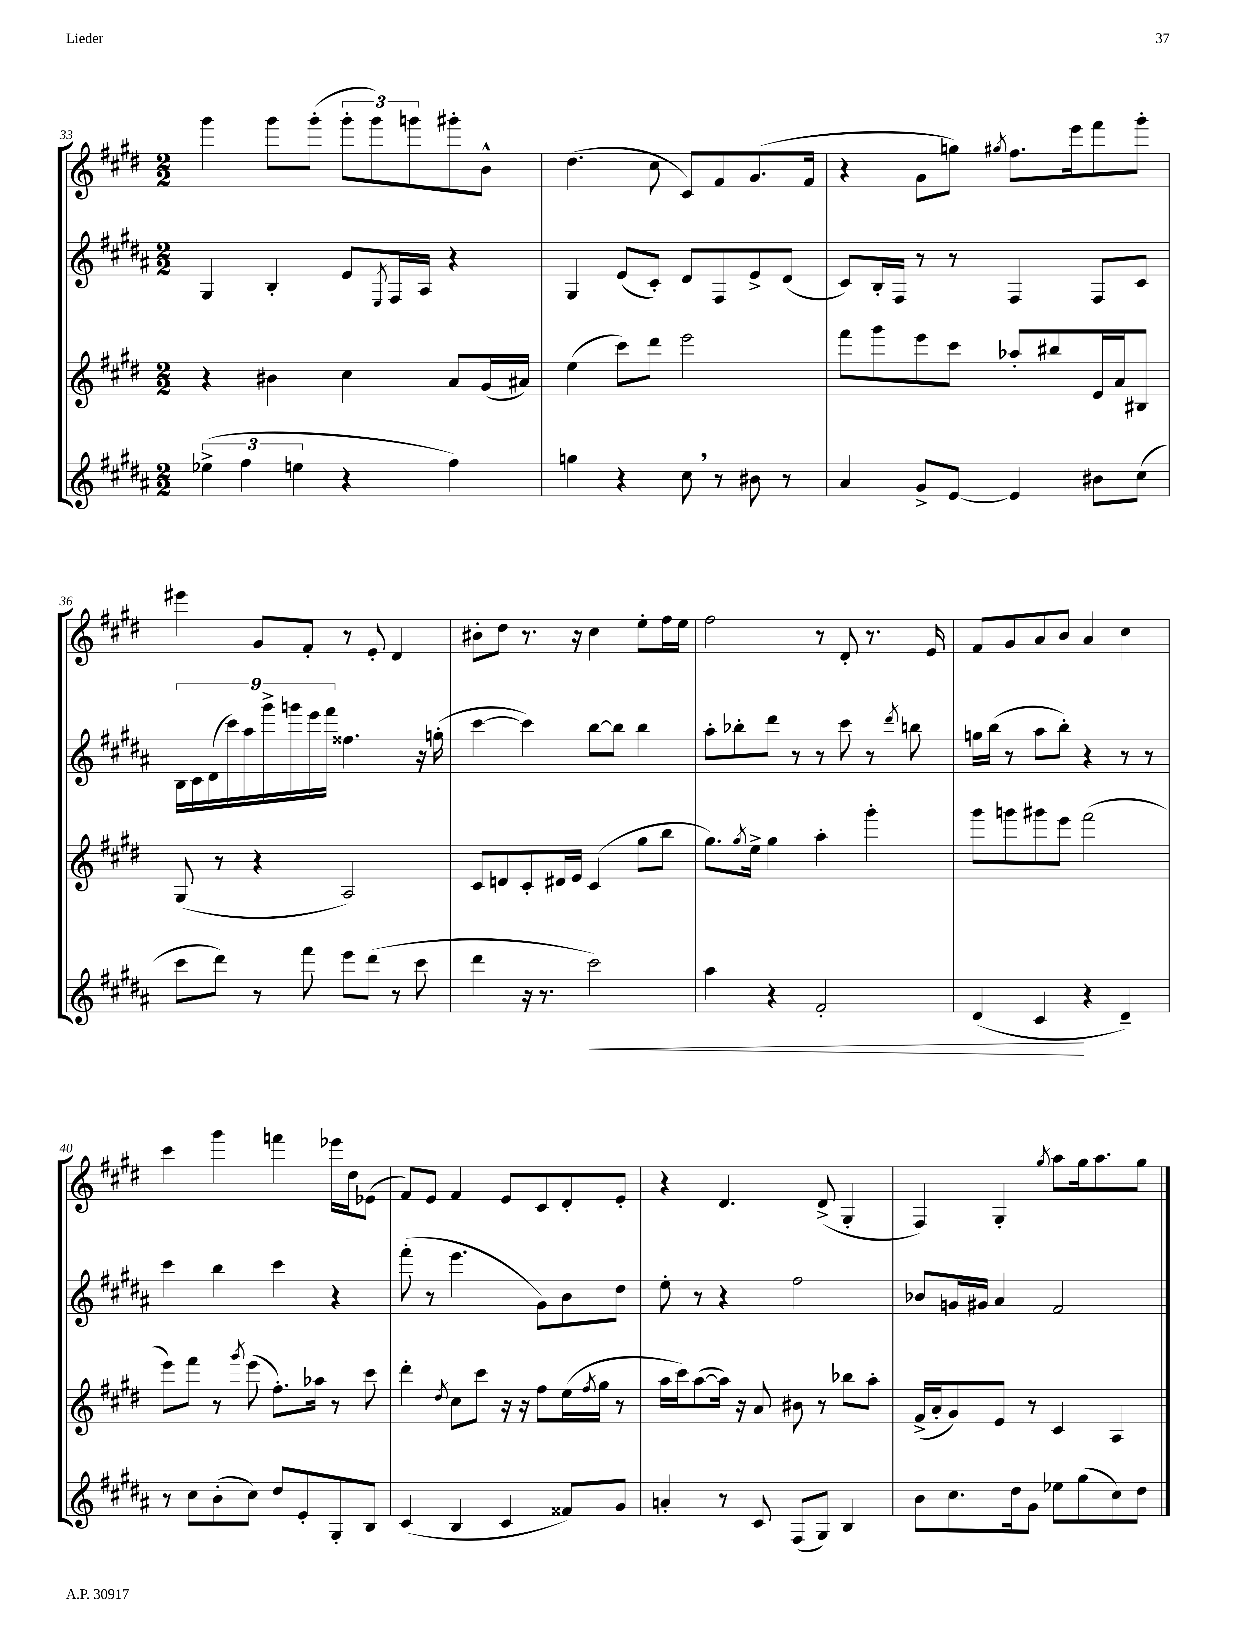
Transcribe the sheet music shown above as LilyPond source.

<<
\new StaffGroup <<
\new Staff = "s0" {
    \clef treble \key e \major \numericTimeSignature \time 2/2
    gis'''4 gis'''8 gis'''8-.( \tuplet 3/2 { gis'''8-. gis'''8) g'''8 } gis'''8-. b'8-^ |
    dis''4.( cis''8 cis'8) fis'8 gis'8.( fis'16 |
    r4 gis'8 g''8) \acciaccatura { gis''8 } fis''8. e'''16 fis'''8 gis'''8-. |
    eis'''4 gis'8 fis'8-. r8 e'8-. dis'4 |
    bis'8-. dis''8 r8. r16 cis''4 e''8-. fis''16 e''16 |
    fis''2 r8 dis'8-. r8. e'16 |
    fis'8 gis'8 a'8 b'8 a'4 cis''4 |
    cis'''4 gis'''4 f'''4 ees'''16 dis''16 ees'8( |
    fis'8) e'8 fis'4 e'8 cis'8 dis'8-. e'8-. |
    r4 dis'4. dis'8->( gis4-. |
    fis4) gis4-. \acciaccatura { gis''8 } a''8 gis''16 a''8. gis''8 \bar "|." |
}
\new Staff = "s1" {
    \clef treble \key b \major \numericTimeSignature \time 2/2
    gis4 b4-. e'8 \acciaccatura { e8 } fis16 ais16 r4 |
    gis4 e'8( cis'8-.) dis'8 fis8 e'8-> dis'8( |
    cis'8) b16-. fis16 r8 r8 fis4 fis8 cis'8 |
    \tuplet 9/8 { b16 cis'16 dis'16( cis'''16) ais''16 gis'''16-> g'''16 e'''16 fis'''16 } fisis''4. r16 g''16-.( |
    cis'''4~ cis'''4) b''8~ b''8 b''4 |
    ais''8-. bes''8-. dis'''8 r8 r8 cis'''8 r8 \acciaccatura { dis'''8 } b''8 |
    g''16 b''16( r8 ais''8 b''8-.) r4 r8 r8 |
    cis'''4 b''4 cis'''4 r4 |
    fis'''8-.( r8 e'''4. gis'8) b'8 dis''8 |
    e''8-. r8 r4 fis''2 |
    bes'8 g'16 gis'16 ais'4 fis'2 \bar "|." |
}
\new Staff = "s2" {
    \clef treble \key e \major \numericTimeSignature \time 2/2
    r4 bis'4 cis''4 a'8 gis'16( ais'16) |
    e''4( cis'''8) dis'''8 e'''2 |
    fis'''8 gis'''8 e'''8 cis'''8 aes''8-. bis''8 e'16 a'16 bis8 |
    gis8( r8 r4 a2) |
    cis'8 d'8 cis'8-. dis'16 e'16 cis'4( gis''8 b''8 |
    gis''8.) \acciaccatura { gis''8 } e''16-> gis''4 a''4-. gis'''4-. |
    gis'''8 g'''8 gis'''8 e'''8 fis'''2( |
    e'''8) fis'''8 r8 \acciaccatura { gis'''8 } e'''8( fis''8.-.) aes''16 r8 cis'''8 |
    dis'''4-. \acciaccatura { dis''8 } cis''8 cis'''8 r16 r16 fis''8 e''16( \acciaccatura { fis''8 } gis''16 r8 |
    a''16 cis'''16) a''8~( a''16) r16 a'8 bis'8 r8 bes''8 a''8-. |
    fis'16->( a'16-. gis'8) e'8 r8 cis'4 a4 \bar "|." |
}
\new Staff = "s3" {
    \clef treble \key b \major \numericTimeSignature \time 2/2
    \tuplet 3/2 { ees''4->( fis''4 e''4 } r4 fis''4) |
    g''4 r4 cis''8 \breathe r8 bis'8 r8 |
    ais'4 gis'8-> e'8~ e'4 bis'8 cis''8( |
    cis'''8 dis'''8) r8 fis'''8 e'''8 dis'''8( r8 cis'''8 |
    dis'''4 r16 r8. cis'''2\<) |
    ais''4 r4 fis'2-. |
    dis'4( cis'4\! r4 dis'4--) |
    r8 cis''8 b'8-.( cis''8) dis''8 e'8-. gis8-. b8 |
    cis'4( b4 cis'4 fisis'8) gis'8 |
    a'4-. r8 cis'8 fis8( gis8) b4 |
    b'8 cis''8. dis''16 gis'8 ees''8 gis''8( cis''8) dis''8 \bar "|." |
}
>>
>>
\layout { \context { \Score currentBarNumber = #33 } }
